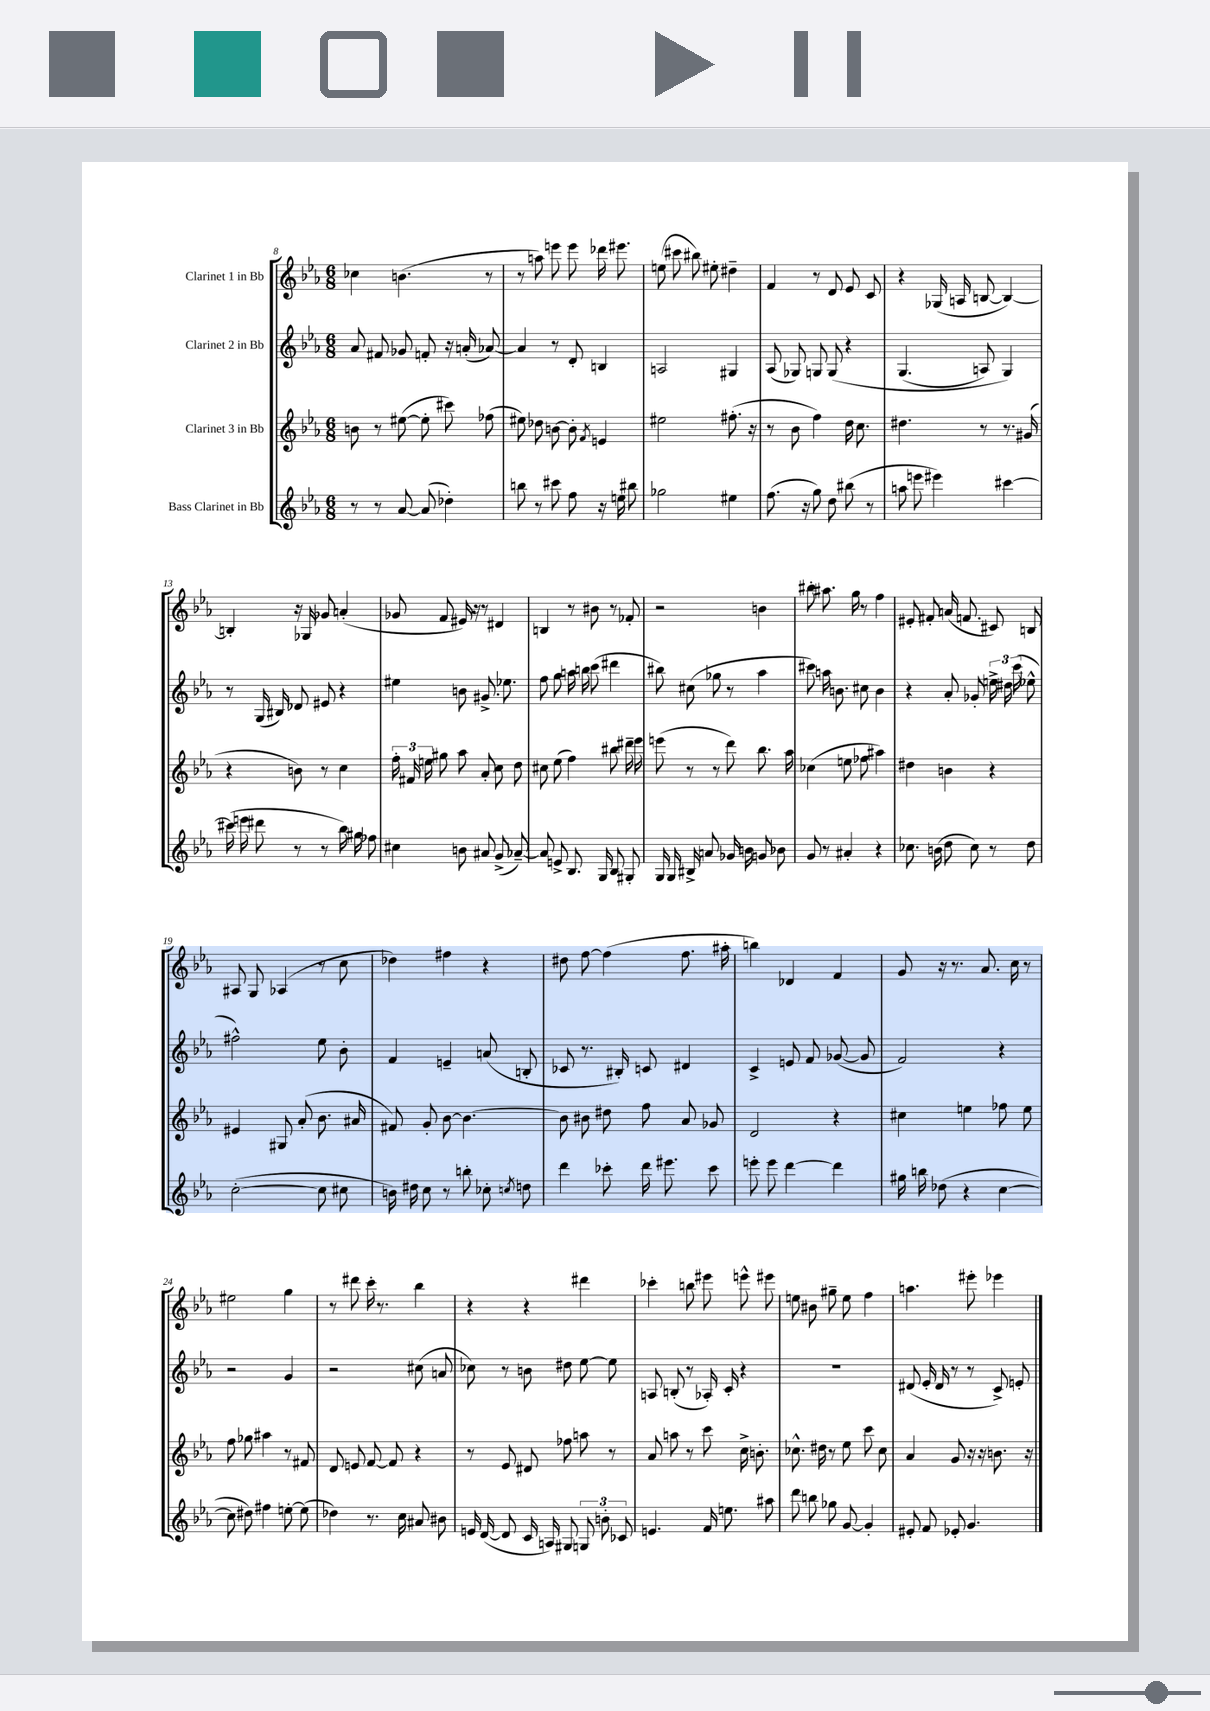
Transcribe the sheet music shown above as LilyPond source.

<<
\new StaffGroup <<
\new Staff = "s0" \with { instrumentName = "Clarinet 1 in Bb" } {
    \clef treble \key ees \major \numericTimeSignature \time 6/8
    \autoBeamOff ces''4 b'4.( r8 |
    r8 a''8) e'''8 e'''8 des'''16 eis'''8. |
    e''8( cis'''8 bis''8) eis''8-. dis''4-- |
    f'4 r8 d'8 ees'8 c'8 |
    r4 ges16( a16 b8~ b4~) |
    b4-. r16 ges16 ges'8 a'4-.( |
    ges'8 f'8 eis'16) r16 r8 dis'4 |
    b4 r8 bis'8 r8 fes'8-. |
    r2 b'4 |
    bis''8-. ais''8. g''16 r8 f''4 |
    eis'8-. fis'8-. a'16( f'8. cis'8) b8 |
    ais8 g8 aes4( r8 c''8 |
    des''4) fis''4 r4 |
    dis''8 f''8~ f''4( f''8. ais''16-. |
    b''4) des'4 f'4 |
    g'8 r16 r8. aes'8. c''16 r8 |
    eis''2 g''4 |
    r8 dis'''8 c'''16-. r8. bes''4 |
    r4 r4 dis'''4 |
    ces'''4-. b''8 eis'''8 e'''8-^ eis'''8 |
    e''8 bis'8 gis''8-- e''8 f''4 |
    a''4. eis'''8-. ees'''4 \bar "|." |
}
\new Staff = "s1" \with { instrumentName = "Clarinet 2 in Bb" } {
    \clef treble \key ees \major \numericTimeSignature \time 6/8
    \autoBeamOff aes'8 fis'8 ges'8 f'8-. r16 a'16-.( aes'8~) |
    aes'4 r8 d'8-. b4 |
    a2 gis4 |
    aes8( ges8) g8 g8\( r4 |
    g4.( a8) g4\) |
    r8 g16( bis16) des'8 eis'8 r4 |
    eis''4 b'8 gis'8.-> ees''8. |
    f''8 g''8 a''16 b''16 c'''8( dis'''4 |
    bis''8) cis''8( ges''8 r8 aes''4 |
    cis'''8) a''16 b'8. cis''8 b'4 |
    r4 aes'8-. ges'8-. \tuplet 3/2 { e''16-> dis''16 c'''16( } ees''8-^ |
    fis''2-^) ees''8 bes'8-. |
    f'4 e'4-- a'8( b8-. |
    ces'8 r8. bis16-.) c'8 dis'4 |
    c'4-> e'8 f'8 ges'8~( ges'8 |
    f'2) r4 |
    r2 g'4 |
    r2 cis''8( a'8 |
    ces''8) r8 b'8 dis''8 ees''8~ ees''8 |
    a8 b8-.( r8 aes16-.) c'16-. r4 |
    R2. |
    dis'8( ees'16-. dis'16 r8 r8 c'8->) e'8-. \bar "|." |
}
\new Staff = "s2" \with { instrumentName = "Clarinet 3 in Bb" } {
    \clef treble \key ees \major \numericTimeSignature \time 6/8
    \autoBeamOff b'8 r8 eis''8~( eis''8-. cis'''8) fes''8( |
    eis''8) des''8 b'8~ b'8-. \acciaccatura { f'8 } e'4 |
    eis''2 fis''8.-.( r16 |
    r8 bes'8 f''4) d''16 c''8. |
    dis''4. r8 r8. gis'16( |
    r4 b'8) r8 c''4 |
    \tuplet 3/2 { f''16-. fis'16 e''16 } gis''8 aes''8 aes'8-. c''8 d''8 |
    cis''8 ees''8( f''4) bis''8 dis'''16-- ees'''16 |
    e'''8( r8 r8 d'''8) bes''8. aes''16 |
    ces''4( e''8 fes''8 ais''4) |
    dis''4 b'4 r4 |
    eis'4 gis8 aes'8-.( bes'8. ais'16 |
    fis'8) g'8-. bes'8~ bes'4.~ |
    bes'8 bis'8 dis''8 f''8 aes'8 ges'8 |
    d'2 r4 |
    cis''4 e''4 fes''8 e''8 |
    f''8 ges''8 ais''4 r8 fis'8 |
    d'8 e'8 f'8~ f'8 r4 |
    r8 ees'8 dis'8 fes''8 a''8 r8 |
    aes'8 a''8 r8 c'''8 c''16-> b'8.-. |
    ces''8.-^ dis''16 r8 ees''8 c'''8 ces''8 |
    aes'4 g'8 r16 r16 b'8. r16 \bar "|." |
}
\new Staff = "s3" \with { instrumentName = "Bass Clarinet in Bb" } {
    \clef treble \key ees \major \numericTimeSignature \time 6/8
    \autoBeamOff r8 r8 aes'8~ aes'8( des''4-.) |
    b''8 r8 cis'''8 f''8 r16 e''16 bis''8 |
    ges''2 eis''4 |
    f''8.( r16 g''8) d''8 bis''8( r8 |
    a''8 e'''8 eis'''4) cis'''4~ |
    cis'''16( e'''16 dis'''8 r8 r8 bes''16) gis''16 fes''8 |
    cis''4 b'8 ais'8 g'8->( aes'8~--) |
    aes'8 e'8-> bes8. g16 bes8 gis8-. |
    g16 g16 bis16-> a'8. ges'16 b'16 g'8 bes'8 |
    g'8 r8 ais'4-. r4 |
    ces''8. b'16( d''8 ces''8) r8 d''8 |
    c''2~-.( c''8 cis''8 |
    b'16) dis''16 c''8 r8 b''8-. ces''8-. \acciaccatura { c''8 } d''8 |
    d'''4 ces'''8-. d'''16 eis'''8. ces'''8 |
    e'''8-. e'''8 d'''4~ d'''4 |
    gis''16 b''16 des''8( r4 c''4~ |
    c''8 dis''8) fis''4 e''8~-. e''8( |
    des''4) r8. c''16 ais'8 bis'8 |
    e'16 d'16~( d'8 c'16 a16) gis8 \tuplet 3/2 { g8 b'8-. ces'8 } |
    e'4. f'16 e''8. ais''8 |
    d'''8 b''8 ges''8 g'8~ g'4-. |
    eis'8-. f'8 ees'8-. g'4. \bar "|." |
}
>>
>>
\layout { \context { \Score currentBarNumber = #8 } }
